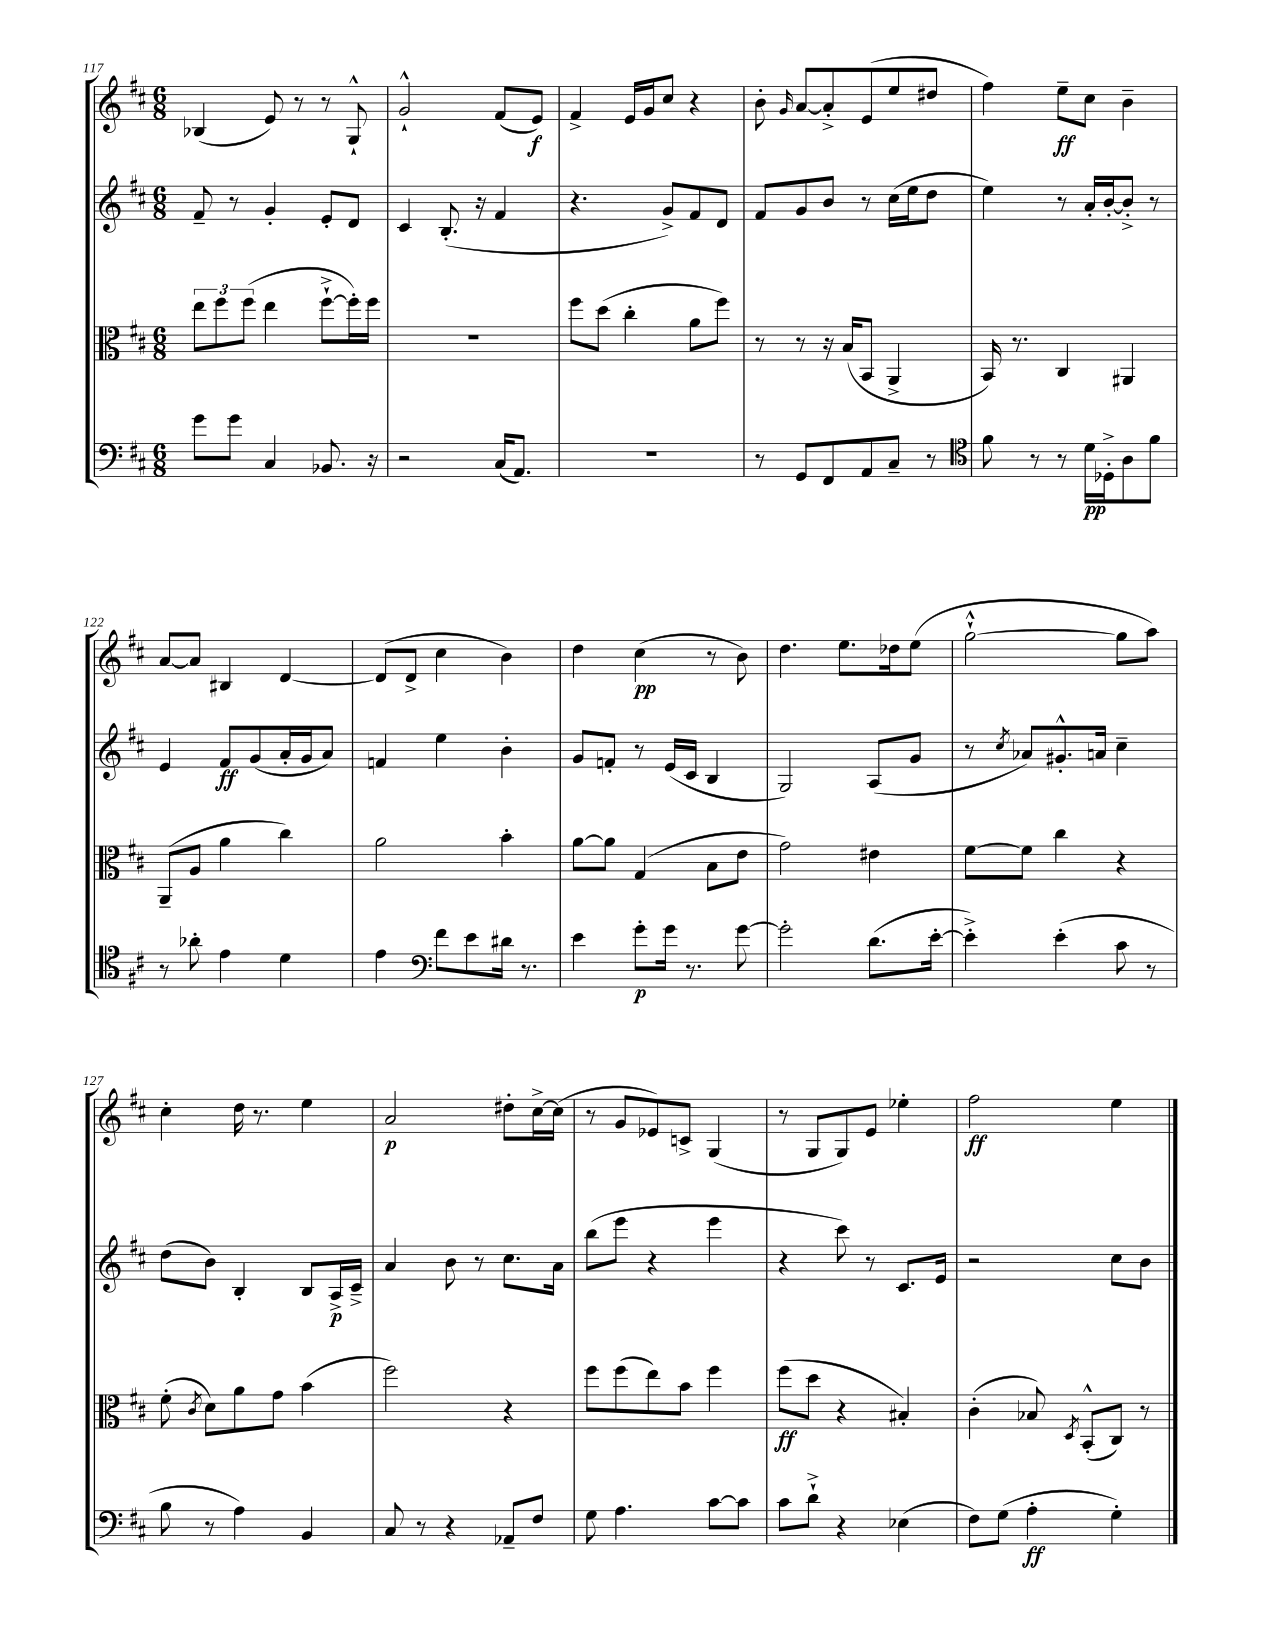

**kern	**kern	**kern	**kern
*staff4	*staff3	*staff2	*staff1
*clefF4	*clefC3	*clefG2	*clefG2
*k[f#c#]	*k[f#c#]	*k[f#c#]	*k[f#c#]
*M6/8	*M6/8	*M6/8	*M6/8
8g	12ee	8f#~	(4B-
.	12ff#	.	.
8g	.	8r	.
.	(12ff#	.	.
4C#	4ee	4g'	8e)
.	.	.	8r
8.BB-	[8ff#`^	8e'	8r
.	16ff#'])	8d	8G`^^
16r	16ff#	.	.
=	=	=	=
2r	2.r	4c#	2g`^^
.	.	(8.B'	.
.	.	16r	.
(16C#	.	4f#	(8f#
8.AA)	.	.	.
.	.	.	8e)
=	=	=	=
2.r	8ff#	4.r	4f#^
.	(8dd	.	.
.	4cc#'	.	16e
.	.	.	16g
.	.	8g^)	8cc#
.	8a	8f#	4r
.	8ff#)	8d	.
=	=	=	=
8r	8r	8f#	8b'
.	.	.	16qqg
8GG	8r	8g	[8a
8FF#	16r	8b	8a'^]
.	(16B	.	.
8AA	8BB	8r	(8e
8C#~	4AA^	(16cc#	8ee
.	.	16ee	.
8r	.	8dd	8dd#
=	=	=	=
*clefC4	*	*	*
8f#	16BB)	4ee)	4ff#)
.	8.r	.	.
8r	.	.	.
8r	4C#	8r	8ee~
16d	.	16a'	8cc#
16D-'^	.	[16b'	.
8A	4AA#	8b'^]	4b~
8f#	.	8r	.
=	=	=	=
8r	(8AA~	4e	[8a
8a-'	8A	.	8a]
4e	4a	8f#	4B#
.	.	(8g	.
4d	4cc#)	16a'	[4d
.	.	16g	.
.	.	8a)	.
=	=	=	=
4e	2a	4f	(8d]
.	.	.	8d^
*clefF4	*	*	*
8f#	.	4ee	4cc#
8e	.	.	.
16d#	4b'	4b'	4b)
8.r	.	.	.
=	=	=	=
4e	[8a	8g	4dd
.	8a]	8f'	.
8g'	(4G	8r	(4cc#
16g	.	(16e	.
8.r	.	16c#	.
.	8B	4B	8r
[8g	8e	.	8b)
=	=	=	=
2g']	2g)	2G)	4.dd
.	.	.	8.ee
(8.d	4e#	(8A	.
.	.	.	16dd-
.	.	8g	(8ee
[16e'	.	.	.
=	=	=	=
4e'^])	[8f#	8r	[2gg`^^
.	.	8qcc#	.
.	8f#]	8a-)	.
(4e'	4cc#	8.g#'^^	.
.	.	16a	.
8c#	4r	4cc#~	8gg]
8r	.	.	8aa)
=	=	=	=
8B	(8f#'	(8dd	4cc#'
.	8qc#	.	.
8r	8d)	8b)	.
4A)	8a	4B'	16dd
.	.	.	8.r
.	8g	.	.
4BB	(4b	8B	4ee
.	.	16A^	.
.	.	16c#~^	.
=	=	=	=
8C#	2ff#)	4a	2a
8r	.	.	.
4r	.	8b	.
.	.	8r	.
8AA-~	4r	8.cc#	8dd#'
8F#	.	.	[16cc#^
.	.	16a	(16cc#]
=	=	=	=
8G	8ff#	(8bb	8r
4.A	(8ff#	8eee	8g
.	8ee)	4r	8e-)
.	8b	.	8c^
[8c#	4ff#	4eee	(4G
8c#]	.	.	.
=	=	=	=
8c#	(8ff#	4r	8r
8d`^	8dd	.	8G
4r	4r	8ccc#)	8G)
.	.	8r	8e
(4E-	4B#')	8.c#	4ee-'
.	.	16e	.
=	=	=	=
8F#)	(4c#'	2r	2ff#
(8G	.	.	.
4A'	8B-)	.	.
.	8qD	.	.
.	(8BB'^^	.	.
4G')	8C#)	8cc#	4ee
.	8r	8b	.
==	==	==	==
*-	*-	*-	*-
